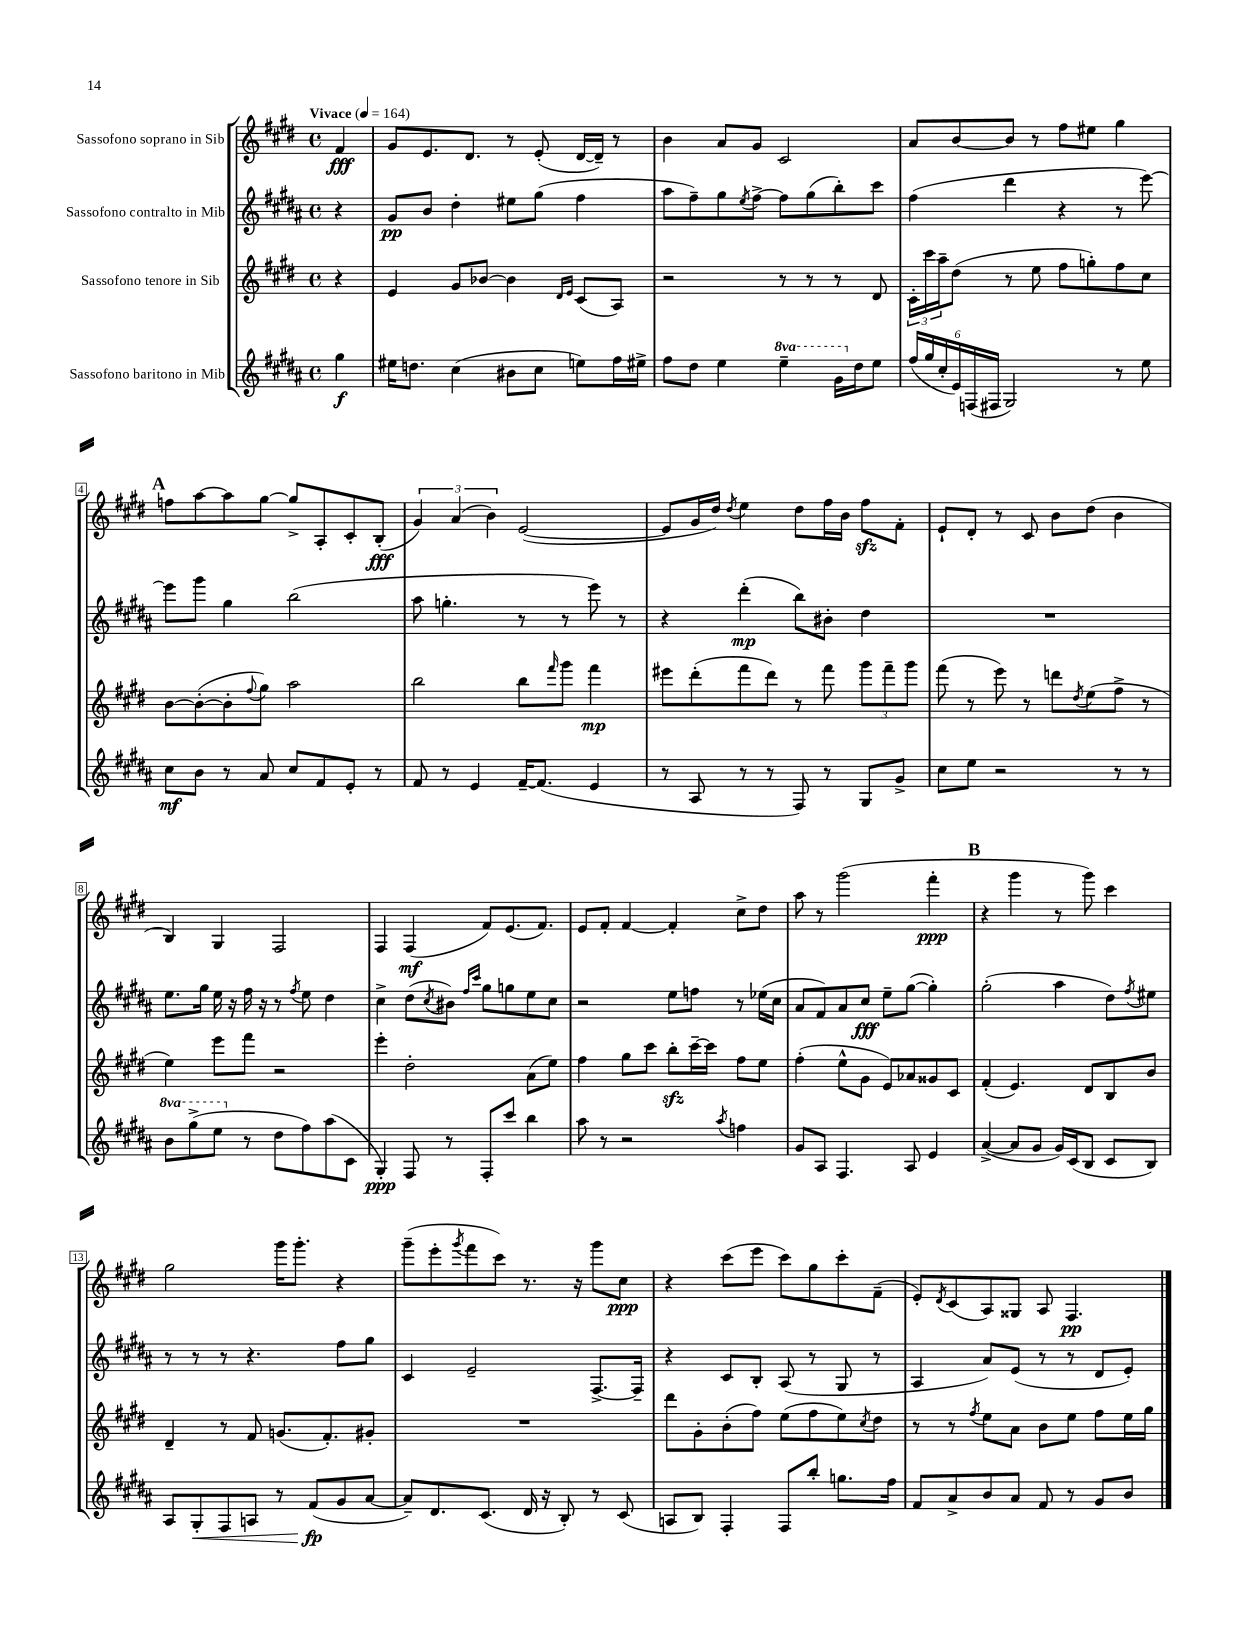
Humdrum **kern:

**kern	**kern	**kern	**kern
*staff4	*staff3	*staff2	*staff1
*clefG2	*clefG2	*clefG2	*clefG2
*k[f#c#g#d#a#]	*k[f#c#g#d#]	*k[f#c#g#d#a#]	*k[f#c#g#d#]
*M4/4	*M4/4	*M4/4	*M4/4
*met(c)	*met(c)	*met(c)	*met(c)
*MM164	*MM164	*MM164	*MM164
4gg#\	4r	4r	4f#/
=	=	=	=
16ee#\LK	4e/	8g#/L	8g#/L
8.dd\J	.	.	.
.	.	8b/J	8.e/
(4cc#\	8g#/L	4dd#'\	.
.	.	.	8.d#/J
.	[8b-/J	.	.
8b#\L	4b-\]	8ee#\L	8r
8cc#\J	.	(8gg#\J	(8e'/
.	16qqd#/LL	.	.
.	16qqe/JJ	.	.
8ee\L)	(8c#/L	4ff#\	[16d#/LL
.	.	.	16d#~/]JJ)
16ff#\L	8A/J)	.	8r
16ee#^\JJ	.	.	.
=	=	=	=
8ff#\L	2r	8aa#\L	4b\
8dd#\J	.	8ff#~\)	.
4ee\	.	8gg#\	8a/L
.	.	8qee/	.
.	.	[8ff#^\J	8g#/J
4eee~\	8r	8ff#\]L	2c#/
.	8r	(8gg#\	.
16gg#\LL	8r	8bb'\)	.
16dd#\J	.	.	.
8ee\J	8d#/	8ccc#\J	.
=	=	=	=
(24ff#/LL	24c#'\LL	(4ff#\	8a/L
24gg#/	24ccc#\	.	.
24cc#'/	24aa~\J	.	.
24e/)	(8dd#\J	.	[8b/
(24F/	.	.	.
24F#/JJ	.	.	.
2G#/)	8r	4ddd#\	8b/]J
.	8ee\	.	8r
.	8ff#\L	4r	8ff#\L
.	8gg'\)	.	8ee#\J
8r	8ff#\	8r	4gg#\
8ee\	8cc#\J	[8eee\)	.
=	=	=	=
8cc#\L	[8b\L	8eee\]L	8ff\L
8b\J	(8b'\_	8ggg#\J	[8aa\
8r	8b'\]	4gg#\	8aa\]
.	8qqff#/	.	.
8a#/	8gg#\J)	.	[8gg#\J
8cc#/L	2aa\	(2bb\	8gg#^/]L
8f#/	.	.	8A'/
8e'/J	.	.	8c#'/
8r	.	.	(8B'/J
=	=	=	=
8f#/	2bb\	8aa#\	6g#/)
8r	.	4.gg'\	.
.	.	.	(6a/
4e/	.	.	.
.	.	.	6b\)
[16f#~/LK	8bb\L	8r	([2e/
(8.f#/]J	.	.	.
.	16qqfff#/	.	.
.	8ggg#\J	8r	.
4e/	4fff#\	8eee\)	.
.	.	8r	.
=	=	=	=
8r	8eee#\L	4r	8e/]L
8A#/	(8ddd#'\	.	16g#/L
.	.	.	16dd#/JJ)
.	.	.	8qdd#/
8r	8fff#\	(4ddd#'\	4ee\
8r	8ddd#\J)	.	.
8F#/)	8r	8bb\L)	8dd#\L
8r	8fff#\	8b#'\J	16ff#\L
.	.	.	16b\JJ
8G#/L	12ggg#\L	4dd#\	8ff#\L
.	12fff#~\	.	.
8g#^/J	.	.	8f#'\J
.	12ggg#\J	.	.
=	=	=	=
8cc#\L	(8fff#\	1r	8e`/L
8ee\J	8r	.	8d#'/J
2r	8eee\)	.	8r
.	8r	.	8c#/
.	8ddd\L	.	8b\L
.	8qdd#/	.	.
.	(8ee\	.	(8dd#\J
8r	8ff#^\J	.	4b\
8r	8r	.	.
=	=	=	=
8bb\L	4ee\)	8.ee\L	4B/)
(8ggg#^\	.	.	.
.	.	16gg#\Jk	.
8eee\J	8eee\L	16ee\	4G#/
.	.	16r	.
8r	8fff#\J	16ff#\	.
.	.	16r	.
8dd#\L	2r	8r	2F#/
.	.	8qff#/	.
8ff#\)	.	8ee\	.
(8aa#\	.	4dd#\	.
8c#\J	.	.	.
=	=	=	=
4G#'/)	4eee'\	4cc#^\	4F#/
8F#/	2dd#'\	(8dd#\L	(4F#/
.	.	8qcc#/	.
8r	.	8b#\J)	.
.	.	16qqff#/LL	.
.	.	16qqccc#/JJ	.
8F#'/L	.	8gg#\L	8f#/L)
8ccc#/J	.	8gg\	(8.e/
4bb\	(8a\L	8ee\	.
.	.	.	8.f#/J)
.	8ee\J)	8cc#\J	.
=	=	=	=
8aa#\	4ff#\	2r	8e/L
8r	.	.	8f#'/J
2r	8gg#\L	.	[4f#/
.	8ccc#\J	.	.
.	8bb'\L	8ee\L	4f#'/]
.	[16ccc#~\L	8ff\J	.
.	16ccc#\]JJ	.	.
8qaa#/	.	.	.
4ff\	8ff#\L	8r	8cc#^\L
.	8ee\J	(16ee-\LL	8dd#\J
.	.	16cc#\JJ	.
=	=	=	=
8g#/L	(4ff#'\	8a#/L	8aa\
8A#/J	.	8f#/)	8r
4.F#/	8ee^^\L	8a#/	(2ggg#\
.	8g#\J	8cc#/J	.
.	8e/L)	8ee~\L	.
8A#/	8a-/	([8gg#\J	.
4e/	8g##/	4gg#'\])	4fff#'\
.	8c#/J	.	.
=	=	=	=
([4a#^/	(4f#'/	(2gg#'\	4r
8a#/]L	4.e/)	.	4ggg#\
8g#/J	.	.	.
16g#/LL)	.	4aa#\	8r
(16c#/J	.	.	.
8B/J	8d#/L	.	8ggg#\)
8c#/L	8B/	8dd#\L)	4ccc#\
.	.	8qff#/	.
8B/J)	8b/J	8ee#\J	.
=	=	=	=
8A#/L	4d#~/	8r	2gg#\
8G#'/	.	8r	.
8F#/	8r	8r	.
8A/J	8f#/	4.r	.
8r	(8.g/L	.	16ggg#\LK
.	.	.	8.ggg#'\J
(8f#/L	.	.	.
.	8.f#'/)	.	.
8g#/	.	8ff#\L	4r
[8a#/J	8g#'/J	8gg#\J	.
=	=	=	=
8a#~/]L)	1r	4c#/	(8ggg#~\L
8.d#/	.	.	8eee'\
.	.	.	8qggg#/
.	.	2e~/	8fff#\
(8.c#/J	.	.	.
.	.	.	8ccc#\J)
16d#/	.	.	8.r
16r	.	.	.
8B'/)	.	.	.
.	.	.	16r
8r	.	[8.F#^/L	8ggg#\L
(8c#/	.	.	8cc#\J
.	.	16F#~/]Jk	.
=	=	=	=
8A/L	8ddd#\L	4r	4r
8B/J)	8g#'\	.	.
4F#'/	(8b'\	8c#/L	(8ccc#\L
.	8ff#\J)	8B'/J	8eee\J
8F#/L	(8ee\L	(8A#/	8ccc#\L)
8bb'/J	8ff#\	8r	8gg#\
8.gg\L	8ee\)	8G#/	8ccc#'\
.	8qcc#/	.	.
.	8dd#\J	8r	(8f#~\J
16ff#\Jk	.	.	.
=	=	=	=
8f#/L	8r	4A#/	8e'/L)
.	.	.	8qd#/
8a#^/	8r	.	(8c#/
.	8qff#/	.	.
8b/	8ee\L	8a#/L)	8A/)
8a#/J	8a\J	(8e/J	8G##/J
8f#/	8b\L	8r	8A/
8r	8ee\J	8r	4.F#/
8g#/L	8ff#\L	8d#/L	.
8b/J	16ee\L	8e'/J)	.
.	16gg#\JJ	.	.
==	==	==	==
*-	*-	*-	*-
